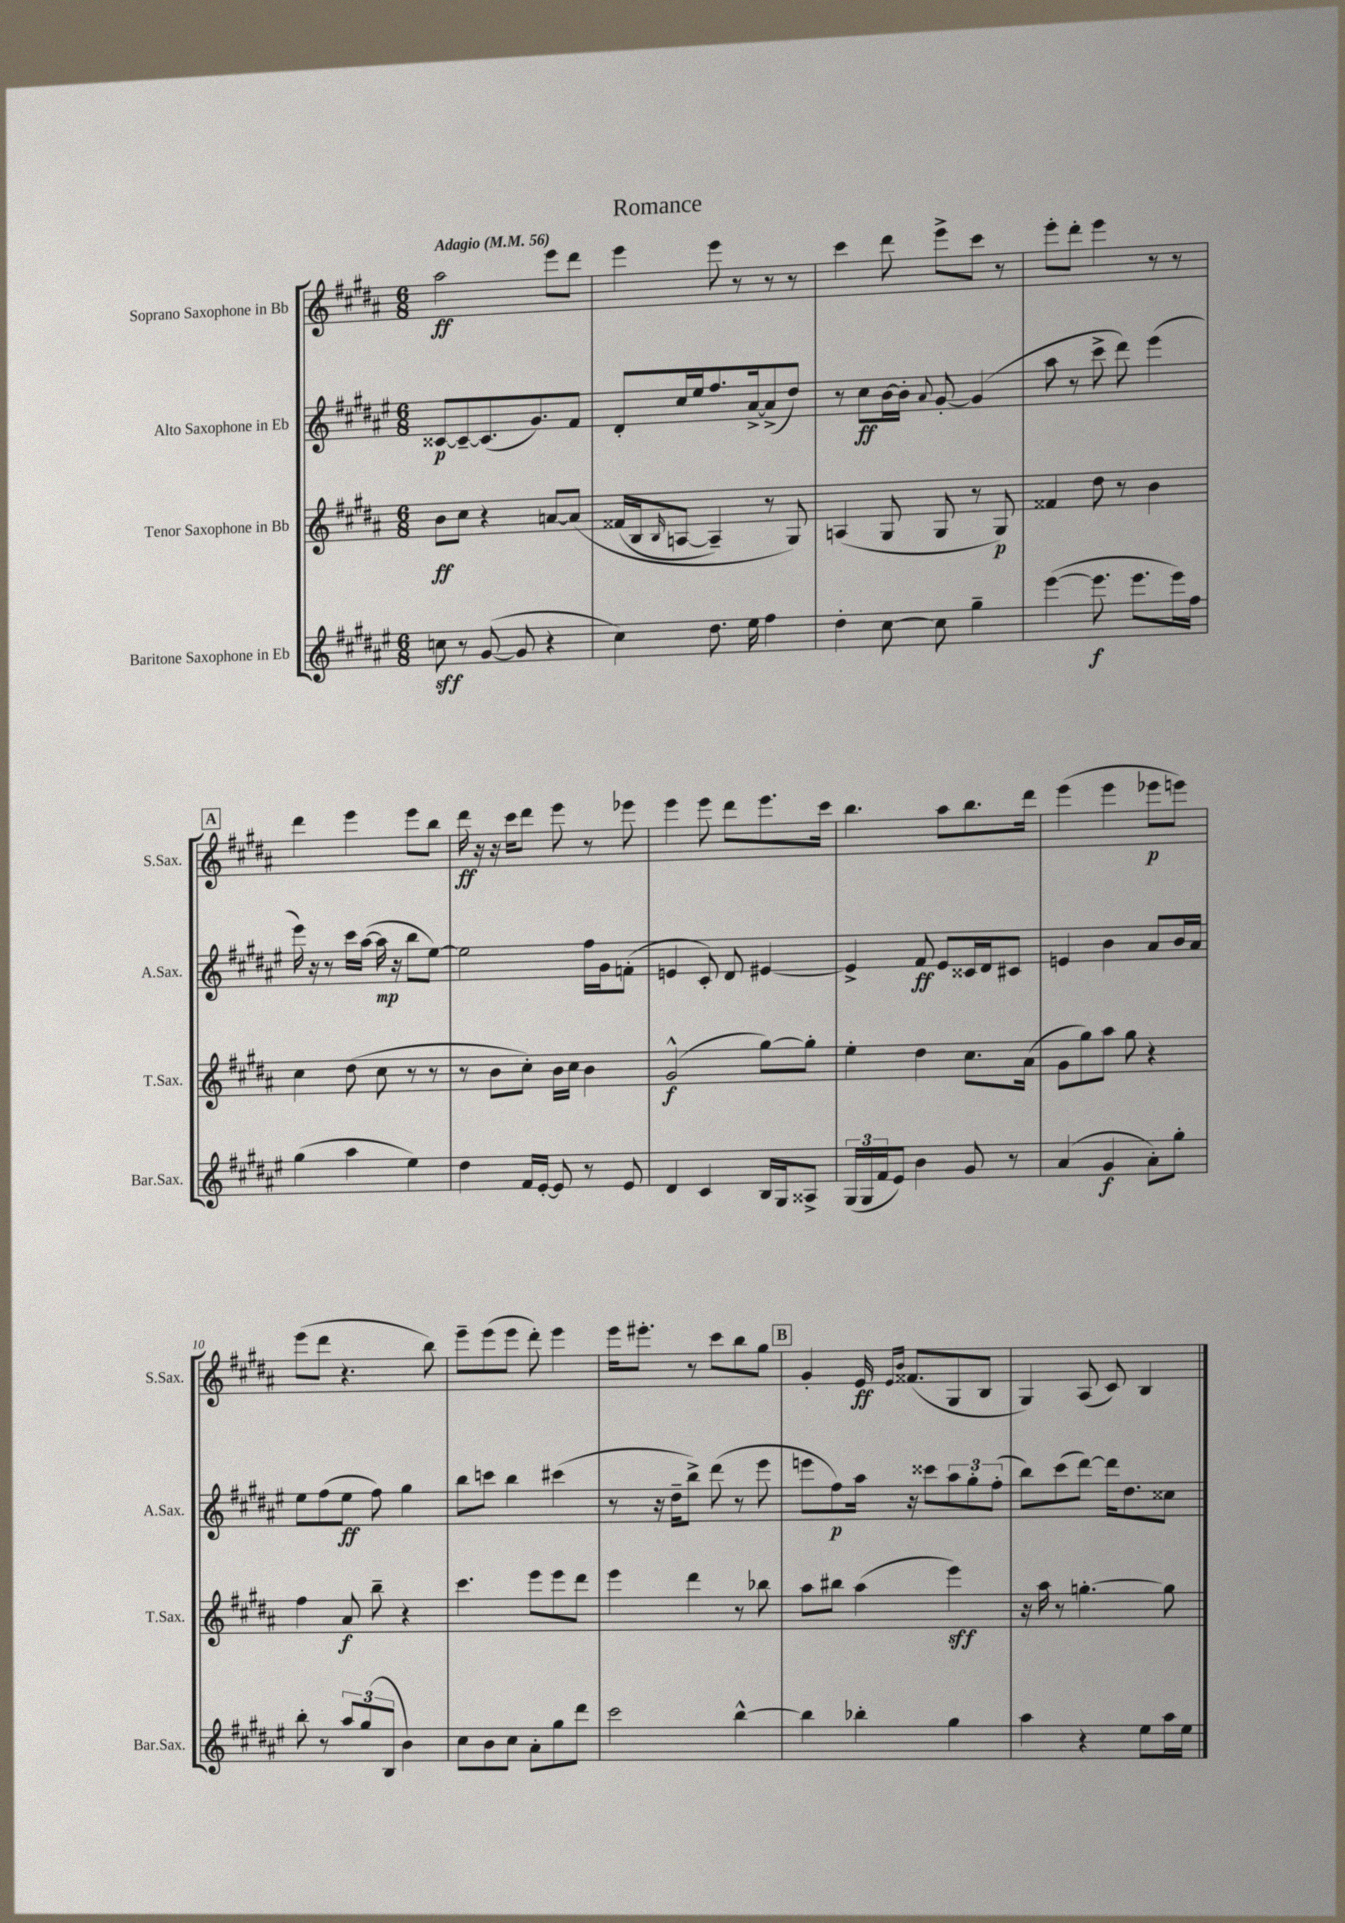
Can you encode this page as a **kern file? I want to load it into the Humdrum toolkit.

**kern	**kern	**kern	**kern
*staff4	*staff3	*staff2	*staff1
*clefG2	*clefG2	*clefG2	*clefG2
*k[f#c#g#d#a#e#]	*k[f#c#g#d#a#]	*k[f#c#g#d#a#e#]	*k[f#c#g#d#a#]
*M6/8	*M6/8	*M6/8	*M6/8
*MM56	*MM56	*MM56	*MM56
8cc\	8b\L	[8c##/L	2aa#\
8r	8cc#\J	8c##~/_	.
([8g#/	4r	(8.c##/]	.
8g#/]	.	.	.
.	.	8.g#/)	.
4r	[8a/L	.	8eee\L
.	&(8a/]J	8f#/J	8ddd#\J
=	=	=	=
4cc#\)	(16f##/LL	8d#'/L	4eee\
.	16B/J	.	.
.	16qqB/	.	.
.	[8A/J	16cc#/L	.
.	.	16ee#/J	.
8.dd#\	4A~/])	8.ff#/	8eee\
.	.	.	8r
16ee#\	.	[16a#^/k	.
4ff#\	8r	(8a#^/]	8r
.	8G#/&)	8dd#/J)	8r
=	=	=	=
4dd#'\	(4A/	8r	4ccc#\
.	.	8cc#\L	.
[8cc#\	8G#/	[16b\L	8ddd#\
.	.	16b'\]JJ	.
.	.	8qqa#/	.
8cc#\]	8G#/	[8g#'/	8eee^\L
4gg#~\	8r	(4g#/]	8ccc#\J
.	8G#/)	.	8r
=	=	=	=
([4eee#\	4f##/	8aa#\	8eee'\L
.	.	8r	8ddd#'\J
8.eee#\]	8dd#\	8ccc#^\	4eee\
.	8r	8ddd#\)	.
8.eee#\L	.	.	.
.	4b\	(4eee#\	8r
16eee#\L)	.	.	8r
16ff#\JJ	.	.	.
=	=	=	=
(4gg#\	4cc#\	16eee#\)	4ddd#\
.	.	16r	.
.	.	8r	.
4aa#\	(8dd#\	16ccc#\LL	4eee\
.	.	([16aa#\JJ	.
.	8cc#\	16aa#\]	.
.	.	16r	.
4ee#\)	8r	8bb\L	8eee\L
.	8r	[8ee#\J)	8bb\J
=	=	=	=
4dd#\	8r	2ee#\]	16ddd#\
.	.	.	16r
.	8b\L	.	16r
.	.	.	16ccc#\LK
16f#/LL	8cc#'\J)	.	8ddd#\J
[16e#'/JJ	.	.	.
8e#/]	16b\LL	.	8eee\
.	16cc#\JJ	.	.
8r	4b\	16ff#\LL	8r
.	.	16g#\J	.
8e#/	.	(8f'\J	8eee-\
=	=	=	=
4d#/	(2g#^^/	4e/	4eee\
4c#/	.	8c#'/)	8eee\
.	.	8d#/	8ddd#\L
16B/LL	[8gg#\L)	[4e#/	8.eee\
16G#/J	.	.	.
8A##^/J	8gg#'\]J	.	.
.	.	.	16ccc#\Jk
=	=	=	=
(24G#/LL	4ee'\	4e#^/]	4.bb\
24G#/	.	.	.
24f#/J	.	.	.
8e#/J)	.	.	.
4b\	4dd#\	8f#/	.
.	.	8e#/L	8aa#\L
8g#/	8.cc#\L	16c##/L	8.bb\
.	.	16d#/J	.
8r	.	8c#/J	.
.	(16a#\Jk	.	16ddd#\Jk
=	=	=	=
(4a#/	8g#\L	4e/	(4eee\
.	8gg#\)	.	.
4g#/	8aa#\J	4b\	4eee\
.	8gg#\	.	.
8a#'\L)	4r	8a#/L	8eee-\L
8gg#'\J	.	16b/L	8eee\J)
.	.	16a#/JJ	.
=	=	=	=
8bb'\	4ff#\	8ee#\L	(8eee\L
8r	.	(8ff#\	8ddd#\J
12aa#/L	8a#/	8ee#\J	4.r
(12gg#/	.	.	.
.	8bb~\	8ff#\)	.
12B/J	.	.	.
4b\)	4r	4gg#\	.
.	.	.	8bb\)
=	=	=	=
8cc#\L	4.ccc#\	8bb\L	8eee~\L
8b\	.	8ccc\J	(8eee\
8cc#\J	.	4bb\	8eee\J
8a#'\L	8eee\L	.	8ddd#'\)
8gg#\	8eee\	(4ccc#\	4eee\
8ddd#\J	8ddd#\J	.	.
=	=	=	=
2ccc#\	4eee\	8r	16eee\LK
.	.	.	8.eee#'\J
.	.	16r	.
.	.	16dd#~\LK	.
.	4ddd#\	8bb^\J)	8r
.	.	(8ddd#\	8ccc#\L
[4bb^^\	8r	8r	8bb\
.	8bb-\	8eee#\	8gg#\J
=	=	=	=
4bb\]	8aa#\L	8eee\L	4g#'/
.	8bb#\J	8ff#\)	.
4bb-'\	(4aa#\	16aa#\Jk	16e/
.	.	.	16qqe/LL
.	.	.	16qqb/JJ
.	.	16r	(8.f##/L
.	.	8ccc##\L	.
4gg#\	4eee\)	12aa#\	8G#/
.	.	12gg#'\	.
.	.	.	8B/J
.	.	(12ff#'\J	.
=	=	=	=
4aa#\	16r	8bb\L)	4G#/)
.	16aa#\	.	.
.	8r	(8ccc#\	.
4r	[4.gg'\	[8ddd#\J)	(8A#/
.	.	16ddd#\]LK	8c#/)
.	.	8.dd#\	.
8ee#\L	.	.	4B/
16aa#\L	8gg\]	8cc##\J	.
16ee#\JJ	.	.	.
==	==	==	==
*-	*-	*-	*-
